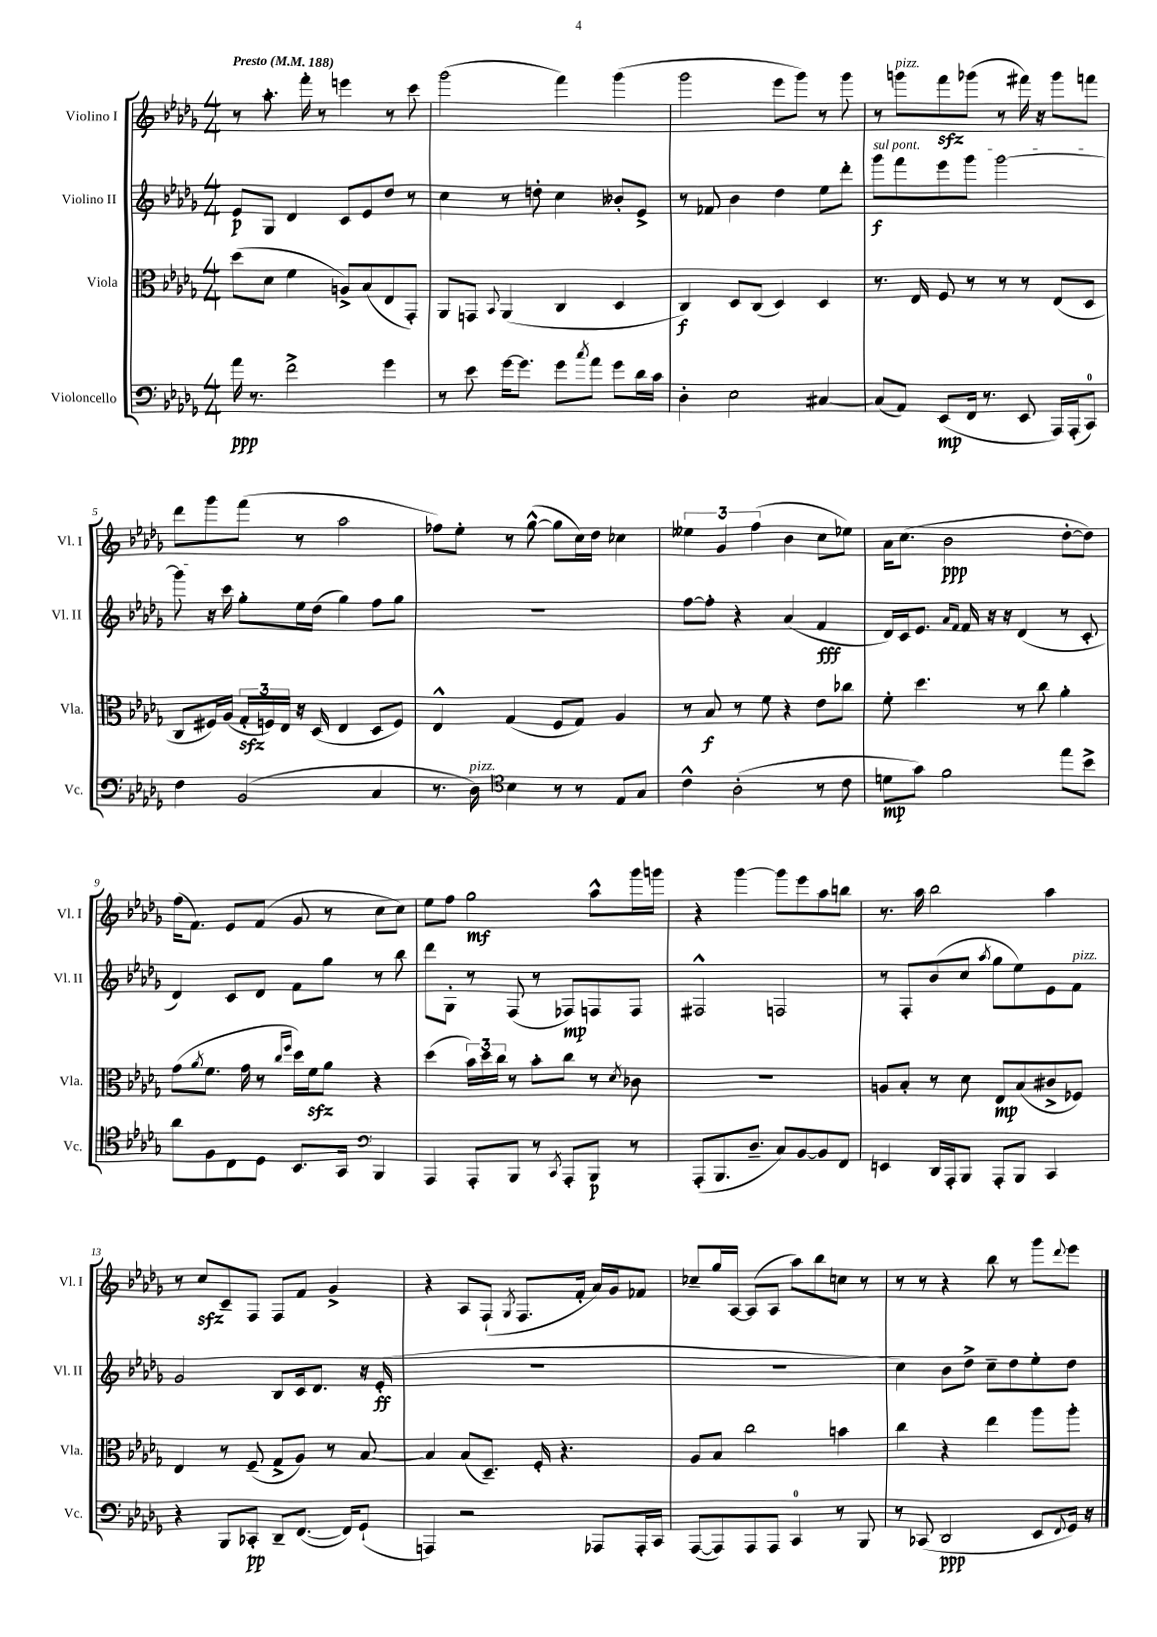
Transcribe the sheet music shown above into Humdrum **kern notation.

**kern	**kern	**kern	**kern
*staff4	*staff3	*staff2	*staff1
*clefF4	*clefC3	*clefG2	*clefG2
*k[b-e-a-d-g-]	*k[b-e-a-d-g-]	*k[b-e-a-d-g-]	*k[b-e-a-d-g-]
*M4/4	*M4/4	*M4/4	*M4/4
*MM188	*MM188	*MM188	*MM188
16a-\	(8dd-\L	8e-/L	8r
8.r	.	.	.
.	8d-\J	8G-/J	8.aa-'\
2f^\	4f\	4d-/	.
.	.	.	16fff'\
.	.	.	8r
.	8A^/L)	8c/L	4eee\
.	(8B-/	8e-/	.
4g-\	8E-/	8dd-/J	8r
.	8GG-'/J)	8r	8ccc\
=	=	=	=
8r	8AA-/L	4cc\	(2ggg-\
8e-\	8GG/J	.	.
.	8qqBB-/	.	.
[16g-\LK	(4AA-/	8r	.
8.g-\]J	.	.	.
.	.	8dd'\	.
8g-\L	4C/	4cc\	4fff\)
8qcc/	.	.	.
8a-\J	.	.	.
8g-\L	4D-/	8b--'/L	(4ggg-\
16d-\L	.	8e-^/J	.
16c\JJ	.	.	.
=	=	=	=
4D-'\	4C/)	8r	2ggg-\
.	.	8f-/	.
2E-\	8D-/L	4b-\	.
.	(8C/J	.	.
.	4D-/)	4dd-\	8eee-\L
.	.	.	8ggg-\J)
[4C#/	4D-/	8ee-\L	8r
.	.	8ddd-'\J	8ggg-\
=	=	=	=
(8C#/]L	8.r	8ggg-\L	8r
8AA-/J)	.	8fff\	8ggg\L
.	16E-/	.	.
(8EE-/L	8F/	8eee-\	8fff\
16FF/Jk	8r	8ggg-\J	(8ggg-\J
8.r	.	.	.
.	8r	[2ggg-\	8r
8EE-/	8r	.	16fff#\)
.	.	.	16r
16AAA-/LL)	(8E-/L	.	8ggg-\L
(16AAA-'/J	.	.	.
8CC/J)	8D-/J	.	8fff\J
=	=	=	=
4F\	8C/L	8ggg-\]	8ddd-\L
.	16F#/L)	16r	8ggg-\
.	(16A-/JJ	16ccc\	.
(2BB-/	24G-'/LL	8gg-'\L	(8fff\J
.	24F/)	.	.
.	24E-/JJ	.	.
.	16r	16ee-\L	8r
.	(16D-/	(16dd-\JJ	.
.	4E-/	4gg-\)	2aa-\
4C/	8D-/L	8ff\L	.
.	8F/J)	8gg-\J	.
=	=	=	=
8.r	4E-^^/	1r	8ff-\L)
.	.	.	8ee-'\J
16D-\)	.	.	.
*clefC4	*	*	*
4B-\	(4G-/	.	8r
.	.	.	([8gg-^^\
8r	8F/L	.	8gg-\]L
8r	8G-/J)	.	16cc\L)
.	.	.	16dd-\JJ
8E-/L	4A-/	.	4cc-\
8G-/J	.	.	.
=	=	=	=
4c^^\	8r	[8ff\L	6ee--\
.	8B-/	8ff'\]J	.
.	.	.	6g-/
(2A-'\	8r	4r	.
.	.	.	(6ff\
.	8f\	.	.
.	4r	(4a-/	4b-\
8r	8e-\L	4f/	8cc\L
8c\	8cc-\J	.	8ee-\J)
=	=	=	=
8d\L	8f'\	16d-/LL)	16a-\LK
.	.	16c/J	(8.cc\J
8g-\J)	4.dd-\	8.e-/J	.
2f\	.	.	2b-\
.	.	16qqa-/LL	.
.	.	16qqf/JJ	.
.	.	16f/	.
.	.	16r	.
.	.	16r	.
.	8r	(4d-/	.
.	8cc\	.	.
8ee-\L	4a-'\	8r	[8dd-'\L
8b-^\J	.	8c'/	8dd-\]J)
=	=	=	=
8a-\L	(8g-\L	4d-/)	(16ff\LK
.	.	.	8.f\J)
.	8qa-/	.	.
8F\	8.f\J	.	.
8C\	.	8c/L	8e-/L
.	16g-\	.	.
8D-\J	8r	8d-/J	(8f/J
.	16qqcc/LL	.	.
.	16qqff/JJ	.	.
8.BB-/L	16dd-\LL)	8f\L	8g-/
.	16f\J	.	.
.	8a-\J	8gg-\J	8r
16GG-/Jk	.	.	.
*clefF4	*	*	*
4BBB-/	4r	8r	8cc\L
.	.	8bb-\	8cc\J)
=	=	=	=
4AAA-/	(4dd-\	8ddd-\L	8ee-\L
.	.	8G-'\J	8ff\J
8AAA-'/L	24b-\LL)	8r	2gg-\
.	24dd-\	.	.
.	24cc\JJ	.	.
8BBB-/J	8r	(8F/	.
8r	8b-'\L	8r	.
8qCC/	.	.	.
8AAA-'/L	8cc\J	8F-/L)	.
8BBB-/J	8r	8F/	8aa-^^\L
.	8qd-/	.	.
8r	8c-\	8F/J	16ggg-\L
.	.	.	16ggg\JJ
=	=	=	=
(8AAA-'/L	1r	2F#^^/	4r
8.BBB-/	.	.	.
.	.	.	[4ggg-\
8.D-~/J	.	.	.
8C/L)	.	2F/	8ggg-\]L
[8BB-/	.	.	8eee-\
8BB-/]	.	.	8aa-\
8FF/J	.	.	8bb\J
=	=	=	=
4EE/	8A/L	8r	8.r
.	8B-'/J	8F'/L	.
.	.	.	16aa-\
16DD-/LL	8r	(8b-/	2bb-\
16AAA-'/J	.	.	.
8BBB-/J	8d-\	8cc/J	.
.	.	8qaa-/	.
8AAA-'/L	8E-/L	8gg-\L	.
8BBB-/J	(8B-/	8ee-\)	.
4CC/	8c#^/	8e-\	4aa-\
.	8F-/J)	8f\J	.
=	=	=	=
4r	4E-/	2g-/	8r
.	.	.	8cc/L
8BBB-/L	8r	.	8c~/
8CC-'/J	(8F~/	.	8F/J
8DD-~/L	8G-^/L	8B-/L	8F/L
([8.FF/J	8A-/J)	16c/k	8f/J
.	.	8.d-/J	.
.	8r	.	4g-^/
16FF/]LK)	.	.	.
(8GG-`/J	[8B-/	16r	.
.	.	(16e-'/	.
=	=	=	=
4AAA/)	4B-/]	1r	4r
2r	(8B-/L	.	8A-/L
.	8.D-~/J)	.	(8F`/J
.	.	.	8qG-/
.	.	.	8.F/L
.	16F'/	.	.
.	4.r	.	.
.	.	.	16f'/Jk
8AAA-/L	.	.	16a-/LL)
.	.	.	16g-/J
16AAA-'/L	.	.	8f-/J
16CC/JJ	.	.	.
=	=	=	=
([8AAA-/L	8A-/L	1r	8cc-~/L
8AAA-/])	8B-/J	.	16gg-/L
.	.	.	[16A-/JJ
8AAA-/	2cc\	.	(8A-/]L
8AAA-/J	.	.	8A-/J
4CC/	.	.	8aa-\L)
.	.	.	8bb-\
8r	4b\	.	8cc\J
8BBB-/	.	.	8r
=	=	=	=
8r	4cc\	4cc\)	8r
(8CC-/	.	.	8r
2DD-/	4r	8b-\L	4r
.	.	8dd-^\J	.
.	4ee-\	8cc~\L	8bb-\
.	.	8dd-\	8r
8EE-/L	8aa-\L	8ee-'\	8ggg-\L
8qqFF/	.	.	8qqddd-/
16GG-/Jk)	8aa-'\J	8dd-\J	8eee-\J
16r	.	.	.
==	==	==	==
*-	*-	*-	*-
